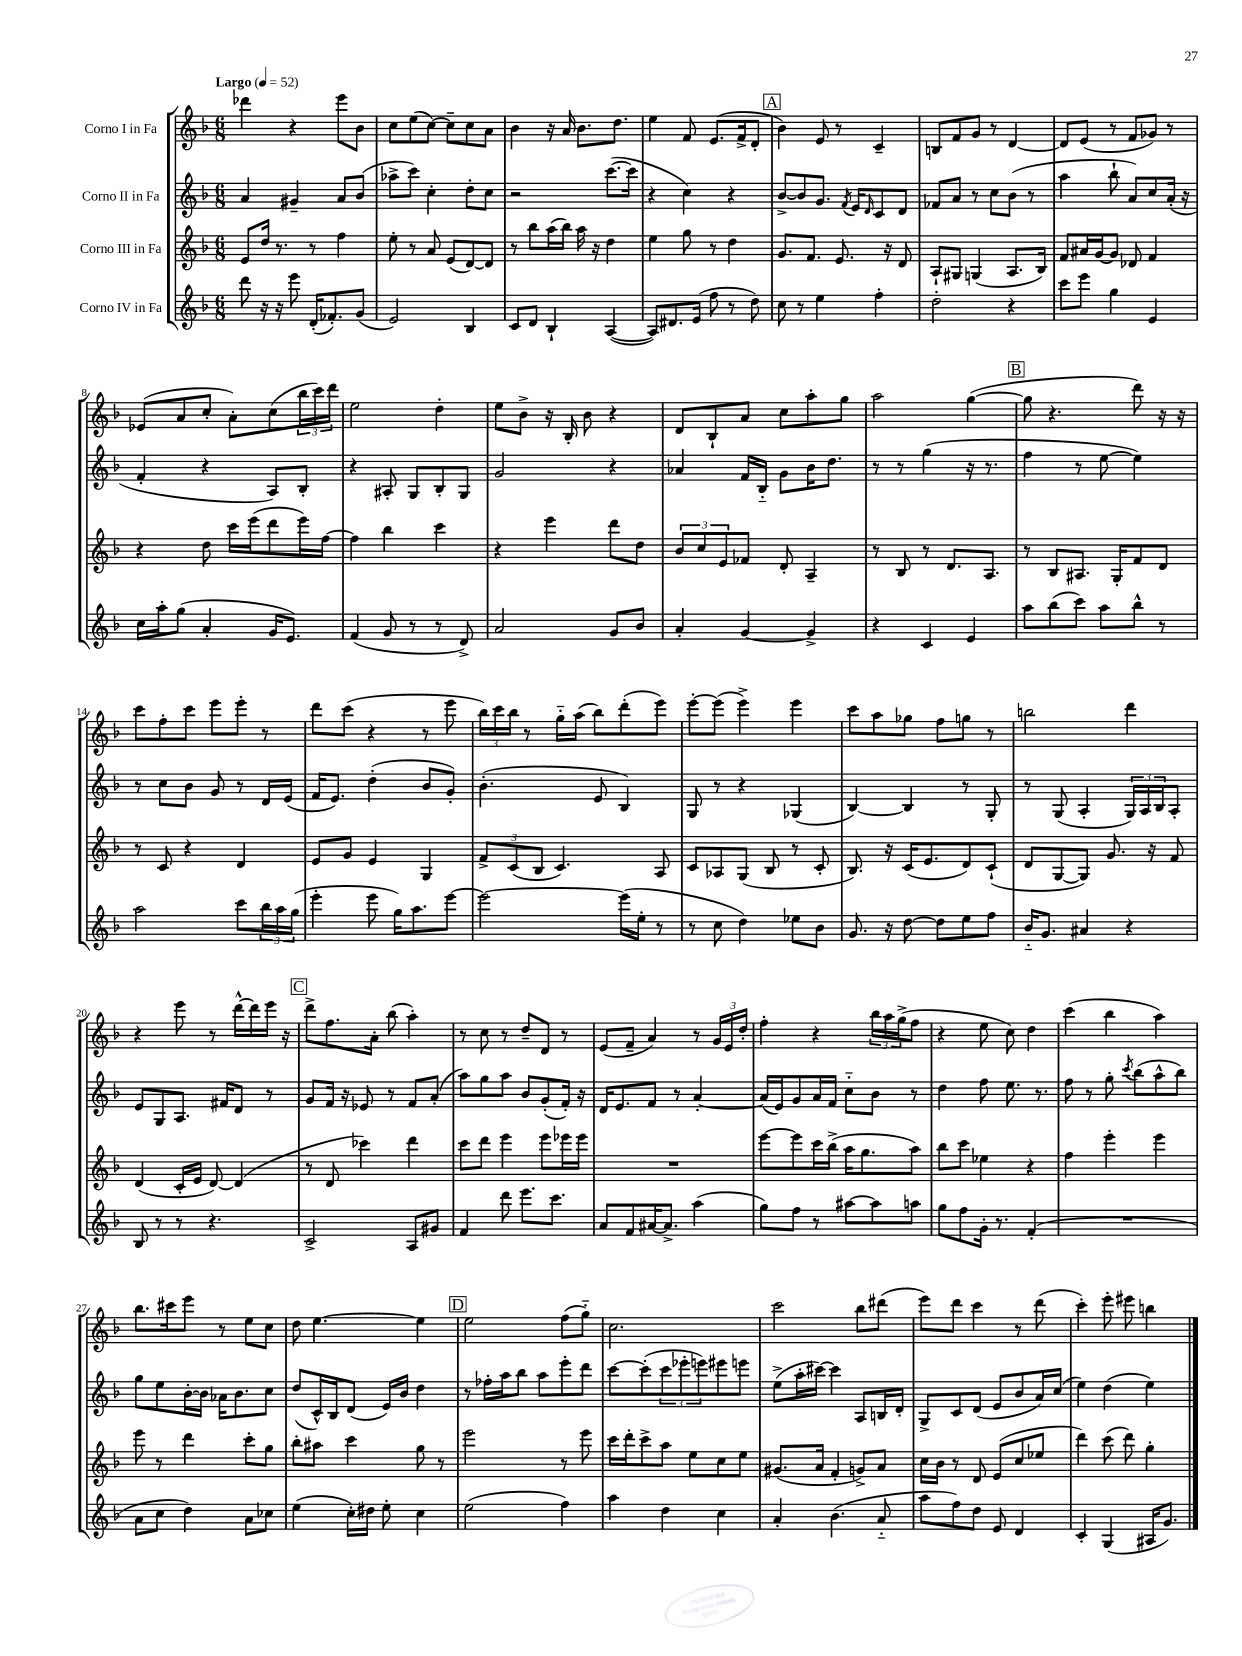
<<
\new StaffGroup <<
\new Staff = "s0" \with { instrumentName = "Corno I in Fa" } {
    \clef treble \key f \major \numericTimeSignature \time 6/8 \tempo "Largo" 4 = 52
    des'''4 r4 e'''8 bes'8 |
    c''8 e''8( c''8~) c''8-- c''8 a'8 |
    bes'4 r16 a'16 bes'8. d''8. |
    e''4 f'8 e'8.( f'16-> d'8-. |
    \mark \markup { \box "A" } bes'4) e'8 r8 c'4-- |
    b8 f'8 g'8 r8 d'4~ |
    d'8 e'8( r8 f'8 ges'8) r8 |
    ees'8( a'8 c''8-. a'8-.) c''8( \tuplet 3/2 { bes''16 c'''16) d'''16 } |
    e''2 d''4-. |
    e''8 bes'8-> r16 bes16-. bes'8 r4 |
    d'8 bes8-! a'8 c''8 a''8-. g''8 |
    a''2 g''4~( |
    \mark \markup { \box "B" } g''8 r4. d'''8) r16 r16 |
    c'''8 f''8-. c'''8 e'''8 e'''8-. r8 |
    d'''8 c'''8( r4 r8 e'''8 |
    \tuplet 3/2 { bes''16) c'''16 bes''16 } r8 g''16-_ a''16( bes''8) d'''8-.( e'''8) |
    e'''8~-. e'''8( e'''4->) e'''4 |
    c'''8 a''8 ges''8 f''8 g''8 r8 |
    b''2 d'''4 |
    r4 e'''8 r8 d'''16~-^ d'''16 e'''16 r16 |
    \mark \markup { \box "C" } d'''8-> f''8. a'16-. bes''8( a''4-.) |
    r8 c''8 r8 d''8-- d'8 r8 |
    e'8( f'8-- a'4) r8 \tuplet 3/2 { g'16 e'16 d''16-. } |
    f''4-. r4 \tuplet 3/2 { bes''16 a''16 g''16->( } f''8 |
    r4 e''8 c''8) d''4 |
    c'''4( bes''4 a''4) |
    bes''8. cis'''16 e'''8 r8 e''8 c''8 |
    d''8 e''4.~ e''4 |
    \mark \markup { \box "D" } e''2 f''8( g''8-_) |
    c''2. |
    c'''2 bes''8 dis'''8( |
    e'''8) d'''8 c'''4 r8 d'''8( |
    c'''4-.) e'''8-. eis'''8 b''4 \bar "|." |
}
\new Staff = "s1" \with { instrumentName = "Corno II in Fa" } {
    \clef treble \key f \major \numericTimeSignature \time 6/8
    a'4 gis'4-- a'8 bes'8( |
    aes''8-> c'''8) c''4-. d''8-. c''8 |
    r2 c'''8.~( c'''16 |
    r4 c''4) r4 |
    \mark \markup { \box "A" } bes'8~-> bes'8 g'8. \acciaccatura { f'8 } e'16 \grace { d'16 } c'8 d'8 |
    fes'8 a'8 r8 c''8 bes'8( r8 |
    a''4 bes''8-! a'8) c''8 a'16-.( r16 |
    f'4-. r4 a8) bes8-. |
    r4 ais8-. g8 bes8-. g8 |
    g'2 r4 |
    aes'4 f'16 bes16-_ g'8 bes'16 d''8. |
    r8 r8 g''4( r16 r8. |
    \mark \markup { \box "B" } f''4 r8 e''8~ e''4) |
    r8 c''8 bes'8 g'8 r8 d'16 e'16( |
    f'16 e'8.) d''4-.( bes'8 g'8-.) |
    bes'4.-.( e'8 bes4) |
    g8 r8 r4 ges4( |
    bes4~) bes4 r8 g8-. |
    r8 g8( a4-. \tuplet 3/2 { g16) a16 bes16 } a8-. |
    e'8 g8 a8. fis'16 d'8 r8 |
    \mark \markup { \box "C" } g'8 f'16 r16 ees'8 r8 f'8 a'8-.( |
    a''8) g''8 a''8 bes'8 g'8-.( f'16-.) r16 |
    d'16 e'8. f'8 r8 a'4~-. |
    a'16( e'16) g'8 a'16 f'16 c''8-_ bes'8 r8 |
    d''4 f''8 e''8. r8. |
    f''8 r8 g''8-. \acciaccatura { c'''8 } bes''8( a''8-^ bes''8) |
    g''8 e''8 bes'16~-. bes'16 aes'16 bes'8. c''8 |
    d''8( c'16-^) bes16 d'8( e'16) bes'16 d''4 |
    \mark \markup { \box "D" } r8 fes''16-. a''16 bes''8 a''8 e'''8-. d'''8 |
    c'''8~ c'''8-.( \tuplet 3/2 { c'''8 ees'''8-. e'''8) } eis'''8 e'''8 |
    e''8->( a''16-. cis'''16~) cis'''4 a8 b16 d'16-. |
    g8-> c'8 d'8( e'8 bes'8 a'16) c''16( |
    e''4) d''4( e''4) \bar "|." |
}
\new Staff = "s2" \with { instrumentName = "Corno III in Fa" } {
    \clef treble \key f \major \numericTimeSignature \time 6/8
    e'8 d''16 r8. r8 f''4 |
    e''8-. r8 a'8 e'8( d'8~) d'8 |
    r8 bes''8 a''16( bes''16) a''16 r16 d''4 |
    e''4 g''8 r8 d''4 |
    \mark \markup { \box "A" } g'8. f'8. e'8. r16 d'8 |
    a8-! gis8 g4( a8. bes16) |
    f'8 ais'16 g'16~ g'8 des'8 f'4 |
    r4 d''8 c'''16 e'''16( d'''8 e'''16) f''16~ |
    f''4 bes''4 c'''4 |
    r4 e'''4 d'''8 d''8 |
    \tuplet 3/2 { bes'8 c''8 e'8 } fes'8 d'8-. a4-- |
    r8 bes8 r8 d'8. a8. |
    \mark \markup { \box "B" } r8 bes8 ais8. g16-. f'8 d'8 |
    r8 c'8 r4 d'4 |
    e'8 g'8 e'4 g4 |
    \tuplet 3/2 { f'8-> c'8( bes8 } c'4.) a8 |
    c'8 aes8 g8( bes8 r8 c'8-. |
    bes8.) r16 c'16( e'8. d'8) c'8-!( |
    d'8 g8~ g8) g'8. r16 f'8 |
    d'4( c'16-. e'16 d'8~) d'4( |
    \mark \markup { \box "C" } r8 d'8 ces'''4) d'''4 |
    c'''8 d'''8 e'''4 e'''8 ees'''16 ees'''16 |
    R2. |
    e'''8~ e'''8 c'''16 bes''16->( a''16 g''8. a''8) |
    bes''8 c'''8 ees''4 r4 |
    f''4 e'''4-. e'''4 |
    e'''8 r8 d'''4 c'''8-. g''8 |
    bes''8-. ais''8 c'''4 g''8 r8 |
    \mark \markup { \box "D" } e'''2 r8 e'''8 |
    c'''16 d'''16-. c'''8-> a''8 e''8 c''8 e''8 |
    gis'8.( a'16 f'4-. g'8->) a'8 |
    c''16 bes'16 r8 d'8 e'8( c''8 ees''8 |
    d'''4) c'''8( d'''8) g''4-. \bar "|." |
}
\new Staff = "s3" \with { instrumentName = "Corno IV in Fa" } {
    \clef treble \key f \major \numericTimeSignature \time 6/8
    d'''8 r16 r16 e'''8 d'16-.( fes'8.-.) g'8( |
    e'2) bes4 |
    c'8 d'8 bes4-! a4~( |
    a8) dis'8. e'16( f''8 r8 d''8) |
    \mark \markup { \box "A" } c''8 r8 e''4 f''4-. |
    d''2-. r4 |
    c'''8 e'''8 g''4 e'4 |
    c''16 a''16-. g''8( a'4-. g'16 e'8.) |
    f'4( g'8 r8 r8 d'8->) |
    a'2 g'8 bes'8 |
    a'4-. g'4~ g'4-> |
    r4 c'4 e'4 |
    \mark \markup { \box "B" } a''8 bes''8( c'''8) a''8 bes''8-^ r8 |
    a''2 c'''8 \tuplet 3/2 { bes''16 a''16 g''16( } |
    e'''4-. e'''8 g''16) a''8. e'''8~ |
    e'''2~ e'''16( e''16-. r8 |
    r8 c''8 d''4) ees''8 bes'8 |
    g'8. r16 d''8~ d''8 e''8 f''8 |
    bes'16-_ g'8. ais'4 r4 |
    bes8 r8 r8 r4. |
    \mark \markup { \box "C" } c'2-> a8 gis'8 |
    f'4 d'''8 e'''8. c'''8. |
    a'8 f'8 ais'16~ ais'8.-> a''4( |
    g''8) f''8 r8 ais''8~ ais''8 a''8 |
    g''8 f''8 g'16-. r8. f'4-.( |
    R2. |
    a'8 c''8 d''4) a'8 ces''8 |
    e''4( c''16-.) dis''16 e''8-. c''4 |
    \mark \markup { \box "D" } e''2( f''4) |
    a''4 d''4 c''4 |
    a'4-. bes'4.( a'8-_ |
    a''8 f''8) d''8 e'8 d'4 |
    c'4-. g4( ais16 g'8.) \bar "|." |
}
>>
>>
